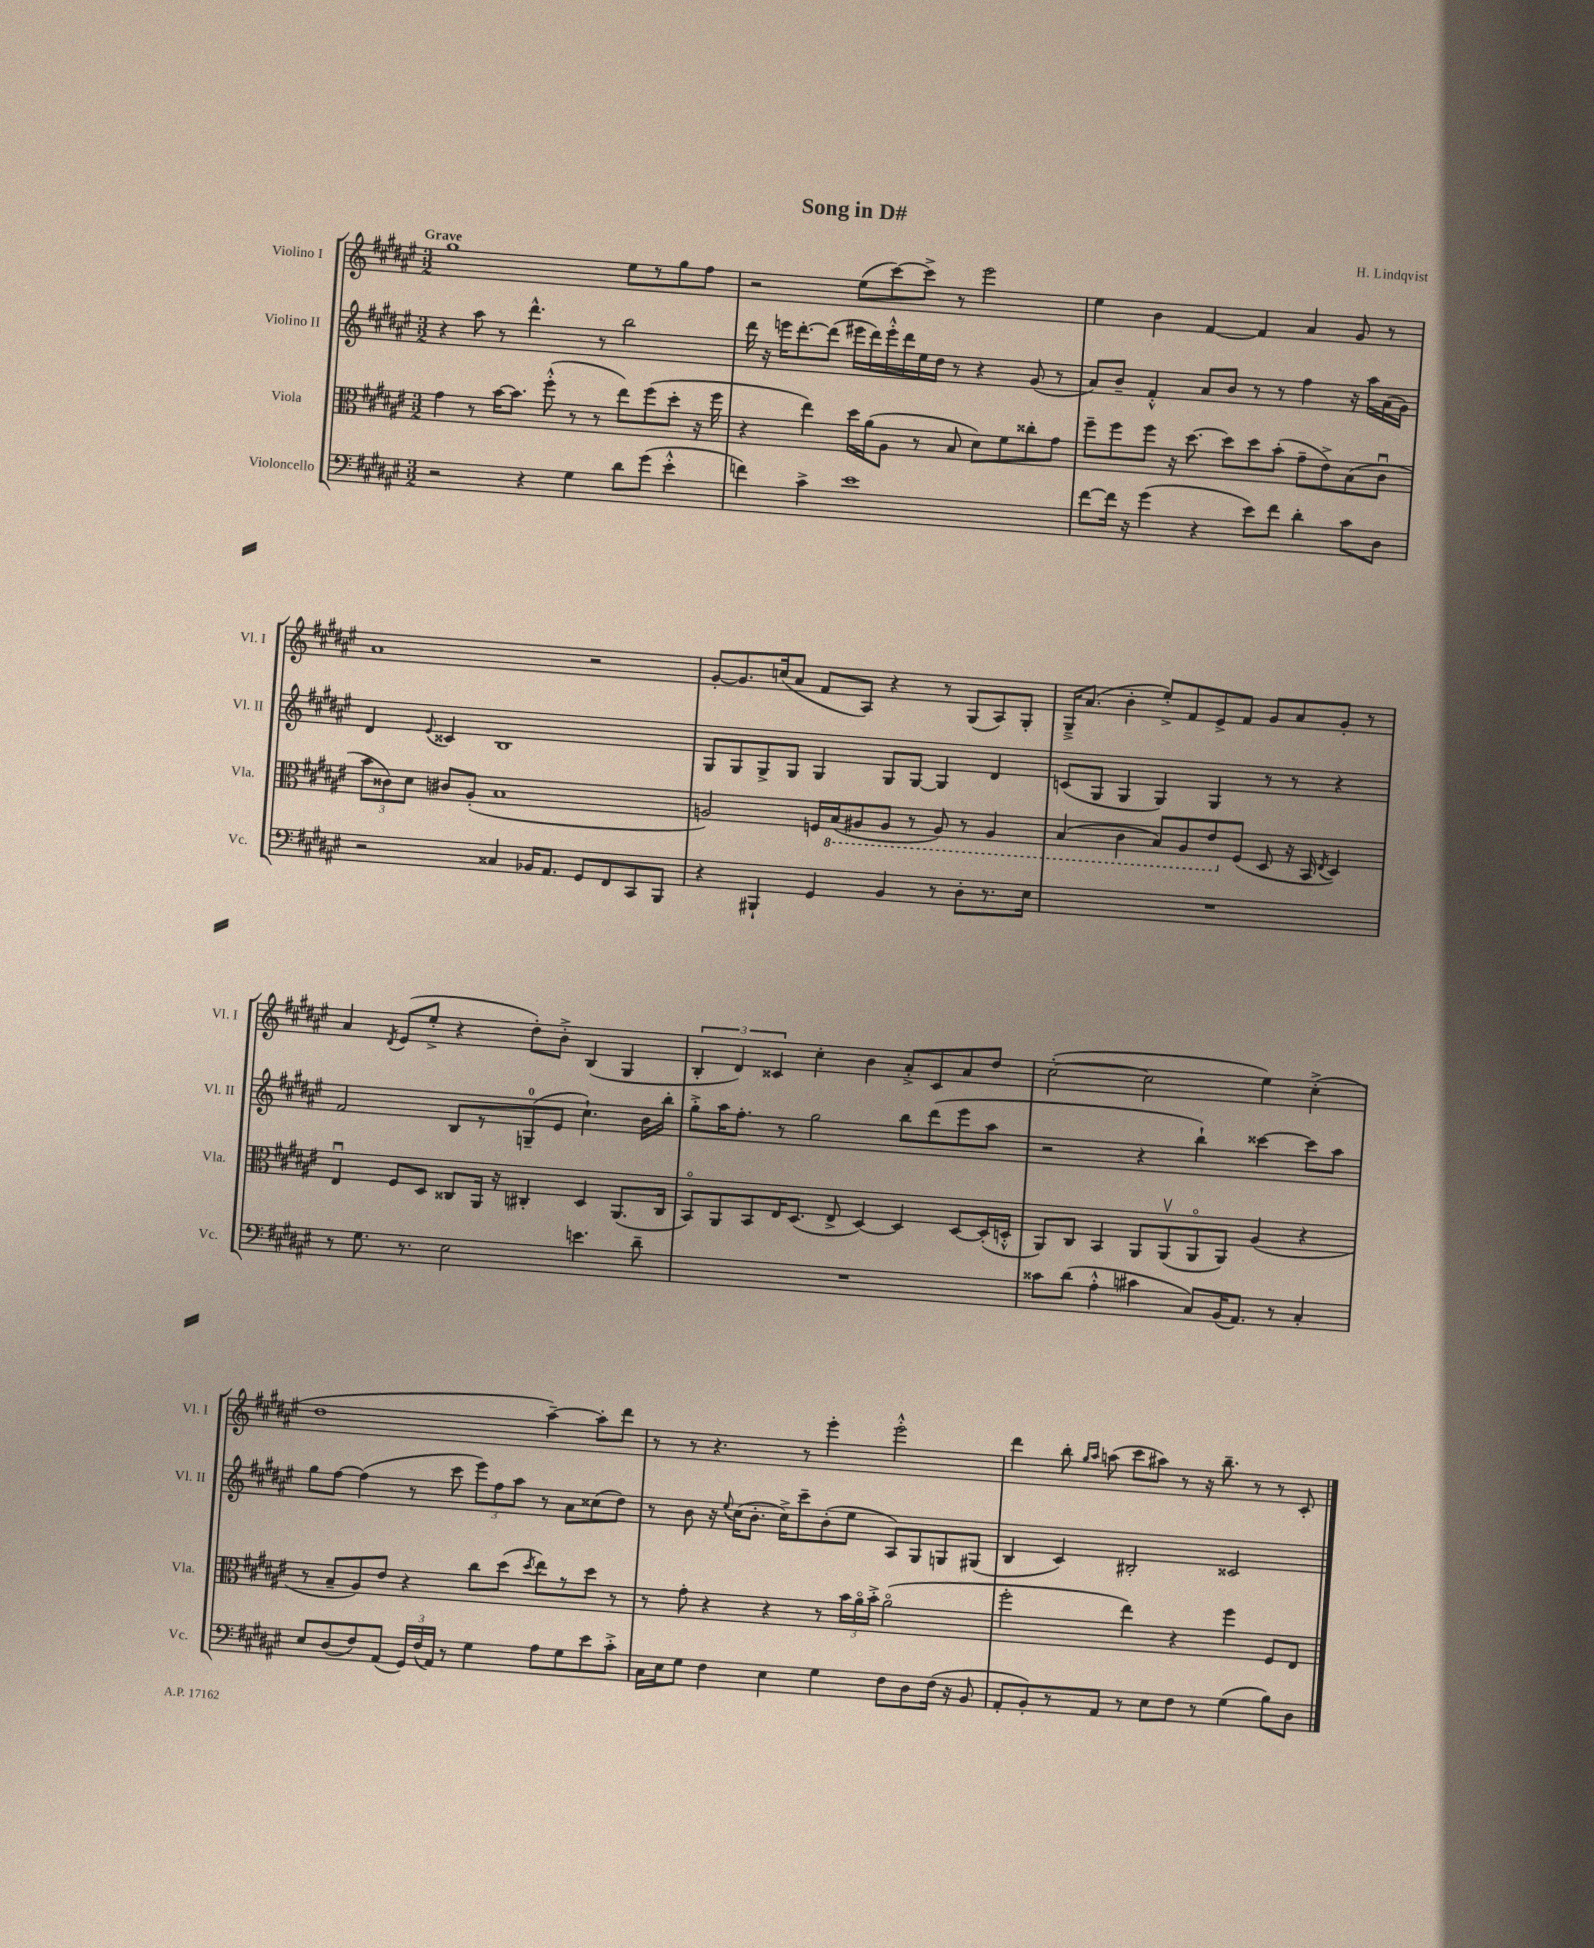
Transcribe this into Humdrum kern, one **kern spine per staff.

**kern	**kern	**kern	**kern
*part4	*part3	*part2	*part1
*staff4	*staff3	*staff2	*staff1
*I"Violoncello	*I"Viola	*I"Violino II	*I"Violino I
*I'Vc.	*I'Vla.	*I'Vl. II	*I'Vl. I
*clefF4	*clefC3	*clefG2	*clefG2
*k[f#c#g#d#a#e#]	*k[f#c#g#d#a#e#]	*k[f#c#g#d#a#e#]	*k[f#c#g#d#a#e#]
*M3/2	*M3/2	*M3/2	*M3/2
=1	=1	=1	=1
!	!	!	!LO:TX:a:B:t=Grave
2r	4g#\	4r	1gg#
.	8r	8aa#\	.
.	[16b\KL	8r	.
.	8.b\J]	.	.
4r	.	4.ddd#^^\	.
.	(8ff#'^^\	.	.
4G#\	8r	.	.
.	8r	8r	.
8d#\L	8ee#\L)	2bb\	8ee#\L
(8g#\J	(8ff#\	.	8r
4e#'^^\	8dd#'\J	.	8gg#\
.	16r	.	8ff#\J
.	16ff#\	.	.
=2	=2	=2	=2
4fn\)	4r	16ddd#\	2r
.	.	16r	.
.	.	16eeen\KL	.
.	.	[8.ddd#'\	.
4c#^\	4ee#\)	.	.
.	.	(8ddd#\J]	.
1e#	16dd#\LL	16eee#X\LL	(8ee#\L
.	(16a#\J	16ddd#\)	.
.	8A#\J	16eee#'^^\	[8ccc#\)
.	.	16ddd#\	.
.	8r	16ee#\	8ccc#^\J]
.	.	16dd#\JJ	.
.	8B/	8r	8r
.	8d#\L)	4r	2eee#\
.	8f#\	.	.
.	8cc##X'\	(8g#/	.
.	8g#\J	8r	.
=3	=3	=3	=3
[8f#\L	8ff#~\L	8a#/L)	4ee#\
16f#\Jk]	8ff#\	8b~/J	.
16r	.	.	.
(4g#\	8ff#\J	4f#'^^/	4b\
.	16r	.	.
.	[8.dd#\	.	.
4r	.	8a#/L	[4f#/
.	8dd#\L]	8b/J	.
8e#\L)	8dd#\	8r	4f#/]
8f#\J	(8b'\J	8r	.
4d#'\	8g#~\L	4ff#\	4a#/
.	8e#^\)	.	.
8c#\L	(8B\	16r	8g#/
.	.	16aa#\LL	.
8D#\J	8c#u\J	(16a#\	8r
.	.	16g#\JJ)	.
!!LO:LB:g=z
=4	=4	=4	=4
2r	12b\L	4d#/	1a#
.	12c##X\)	.	.
.	12d#\J	.	.
.	.	8qqe#/	.
.	8c#X/L	4c##X/	.
.	(8A#'/J	.	.
4C##X/	1B	1B	.
16BB-X/KL	.	.	.
8.AA#/J	.	.	.
8GG#/L	.	.	2r
8FF#/	.	.	.
8CC#/	.	.	.
8BBB/J	.	.	.
=5	=5	=5	=5
4r	2An/)	8G#/L	[8g#'/L
.	.	8G#/	8.g#/]
4BBB#X`/	.	8G#^/	.
.	.	.	(16ccn/k
.	.	8G#/J	8a#/J
4GG#/	16Fn/LL	4G#/	8f#/L
*	*8ba	*	*
.	(16BB/J	.	.
.	8AA#X/	.	8A#/J)
4BB/	8AA#/J	8G#/L	4r
.	8r	[8G#/J	.
8r	8AA#/)	4G#/]	8r
8D#'\L	8r	.	(8G#/L
8.r	4AA#/	4d#/	8A#/)
.	.	.	8G#'/J
16E#\Jk	.	.	.
=6	=6	=6	=6
1.r	(4BB/	(8cn/L	16G#~^/KL
.	.	.	(8.a#/J
.	.	8G#/J	.
.	4C#\	4G#/	4b'\
.	8BB/L)	4G#/)	8ee#'^/L)
.	8AA#/	.	8f#/
.	8E#/	4G#/	8e#^/
*	*X8ba	*	*
.	(8F#/J	.	8f#/J
.	8D#/	8r	8g#/L
.	16r	8r	8a#/
.	16BB/	.	.
.	8qE#/	.	.
.	4D#/)	4r	8g#'/J
.	.	.	8r
!!LO:LB:g=z
=7	=7	=7	=7
8r	4E#u/	2f#/	4a#/
8.G#\	.	.	.
.	.	.	8qd#/
.	8F#/L	.	(8e#/L
8.r	.	.	.
.	8D#/J	.	8ee#'^/J
2E#\	8C##X/L	8B/L	4r
.	16AA#/Jk	8r	.
.	16r	.	.
.	4C#X'/	(8Gn~/	8dd#'\L)
.	.	8e#/J	8b'^\J
4.en\	4D#/	4.cc#`\)	(4B/
.	(8.AA#/L	.	4G#/
8d#~\	.	16b\LL	.
.	16C#/Jk	16bb'\JJ	.
=8	=8	=8	=8
1.r	8BB/L)	8gg#'^\L	6B'/
.	8AA#/	16aa#\K	.
.	.	.	6d#/)
.	.	8.ff#'\J	.
.	8BB/	.	.
.	.	.	6c##X/
.	16E#/K	8r	.
.	(8.D#/J	.	.
.	.	2gg#\	4cc#'\
.	8E#^/	.	.
.	[4D#/)	.	4b\
.	4D#/]	8bb\L	8a#'^/L
.	.	(8ddd#\	8c##/
.	[8D#/L	8eee#\	8a#/
.	(16D#'/L]	8aa#\J	8dd#/J
.	16Dn'^^/JJ	.	.
=9	=9	=9	=9
8c##X\L	8AA#/L)	2r	([2cc#'\
(8d#\J	8C#/J	.	.
4A#'^^\	4BB/	.	.
4c#X\	8AA#/L	4r	2cc#\]
.	(8AA#v/	.	.
8C#/L)	8AA#/	4bb`\)	.
(16BB/K	8AA#/J)	.	.
8.AA#/J)	.	.	.
.	(4A#/	[4ccc##X\	4ee#\)
8r	.	.	.
4C#'/	4r	8ccc##\L]	(4cc#'^\
.	.	8aa#\J	.
!!LO:LB:g=z
=10	=10	=10	=10
8E#/L	8r	8gg#\L	1dd#
(8D#/	8B~/L	[8ff#\J	.
8F#/)	8A#/)	(4ff#\]	.
(8AA#/J	8e#/J	.	.
24GG#/LL)	4r	8r	.
(24F#/	.	.	.
24AA#/JJ)	.	.	.
8r	.	8ccc#\	.
4G#\	8cc#\L	12eee#\L)	.
.	.	12ff#\	.
.	(8dd#\J	.	.
.	.	12aa#\J	.
.	8qdd#/	.	.
8A#\L	8ee#\L)	8r	[4aa#~\)
8G#\	8r	8a#\L	.
8e#\	8dd#\J	(8cc##X\	8aa#'\L]
8c#'^\J	8r	8dd#\J)	8ddd#\J
=11	=11	=11	=11
16C#\LL	8r	8r	8r
16E#\J	.	.	.
8G#\J	8g#'\	8b\	8r
4F#\	4r	16r	4.r
.	.	8qqee#/	.
.	.	(16cc#\KL	.
.	.	8.b'\J	.
4E#\	4r	.	.
.	.	16cc#^\KL)	.
.	.	8ccc#~\	8r
4G#\	8r	(8b'\	4eee#'\
.	24b\LL	8ee#\J	.
.	24a#\	.	.
.	24b'^\JJ	.	.
8F#\L	(2a#\	8A#/L)	2eee#'^^\
8D#\	.	8G#/	.
(16F#\Jk	.	8Gn/	.
16r	.	.	.
8BB/	.	(8G#X/J	.
=12	=12	=12	=12
8AA#'/L	2ff#'\	4B/	4ddd#\
8BB'/)	.	.	.
8r	.	4c#/)	8bb'\
.	.	.	16qqgg#/LL
.	.	.	16qqaa#/JJ
8AA#/J	.	.	(8aan\
8r	4ee#\)	2B#X'/	8ccc#\L
8E#\L	.	.	8aa#X\J)
8F#\J	4r	.	8r
8r	.	.	16r
.	.	.	8.bb~\
(4G#\	4ff#\	2c##X/	.
.	.	.	8r
8B\L)	8F#/L	.	8r
8D#\J	8E#/J	.	8c#'/
==	==	==	==
*-	*-	*-	*-
